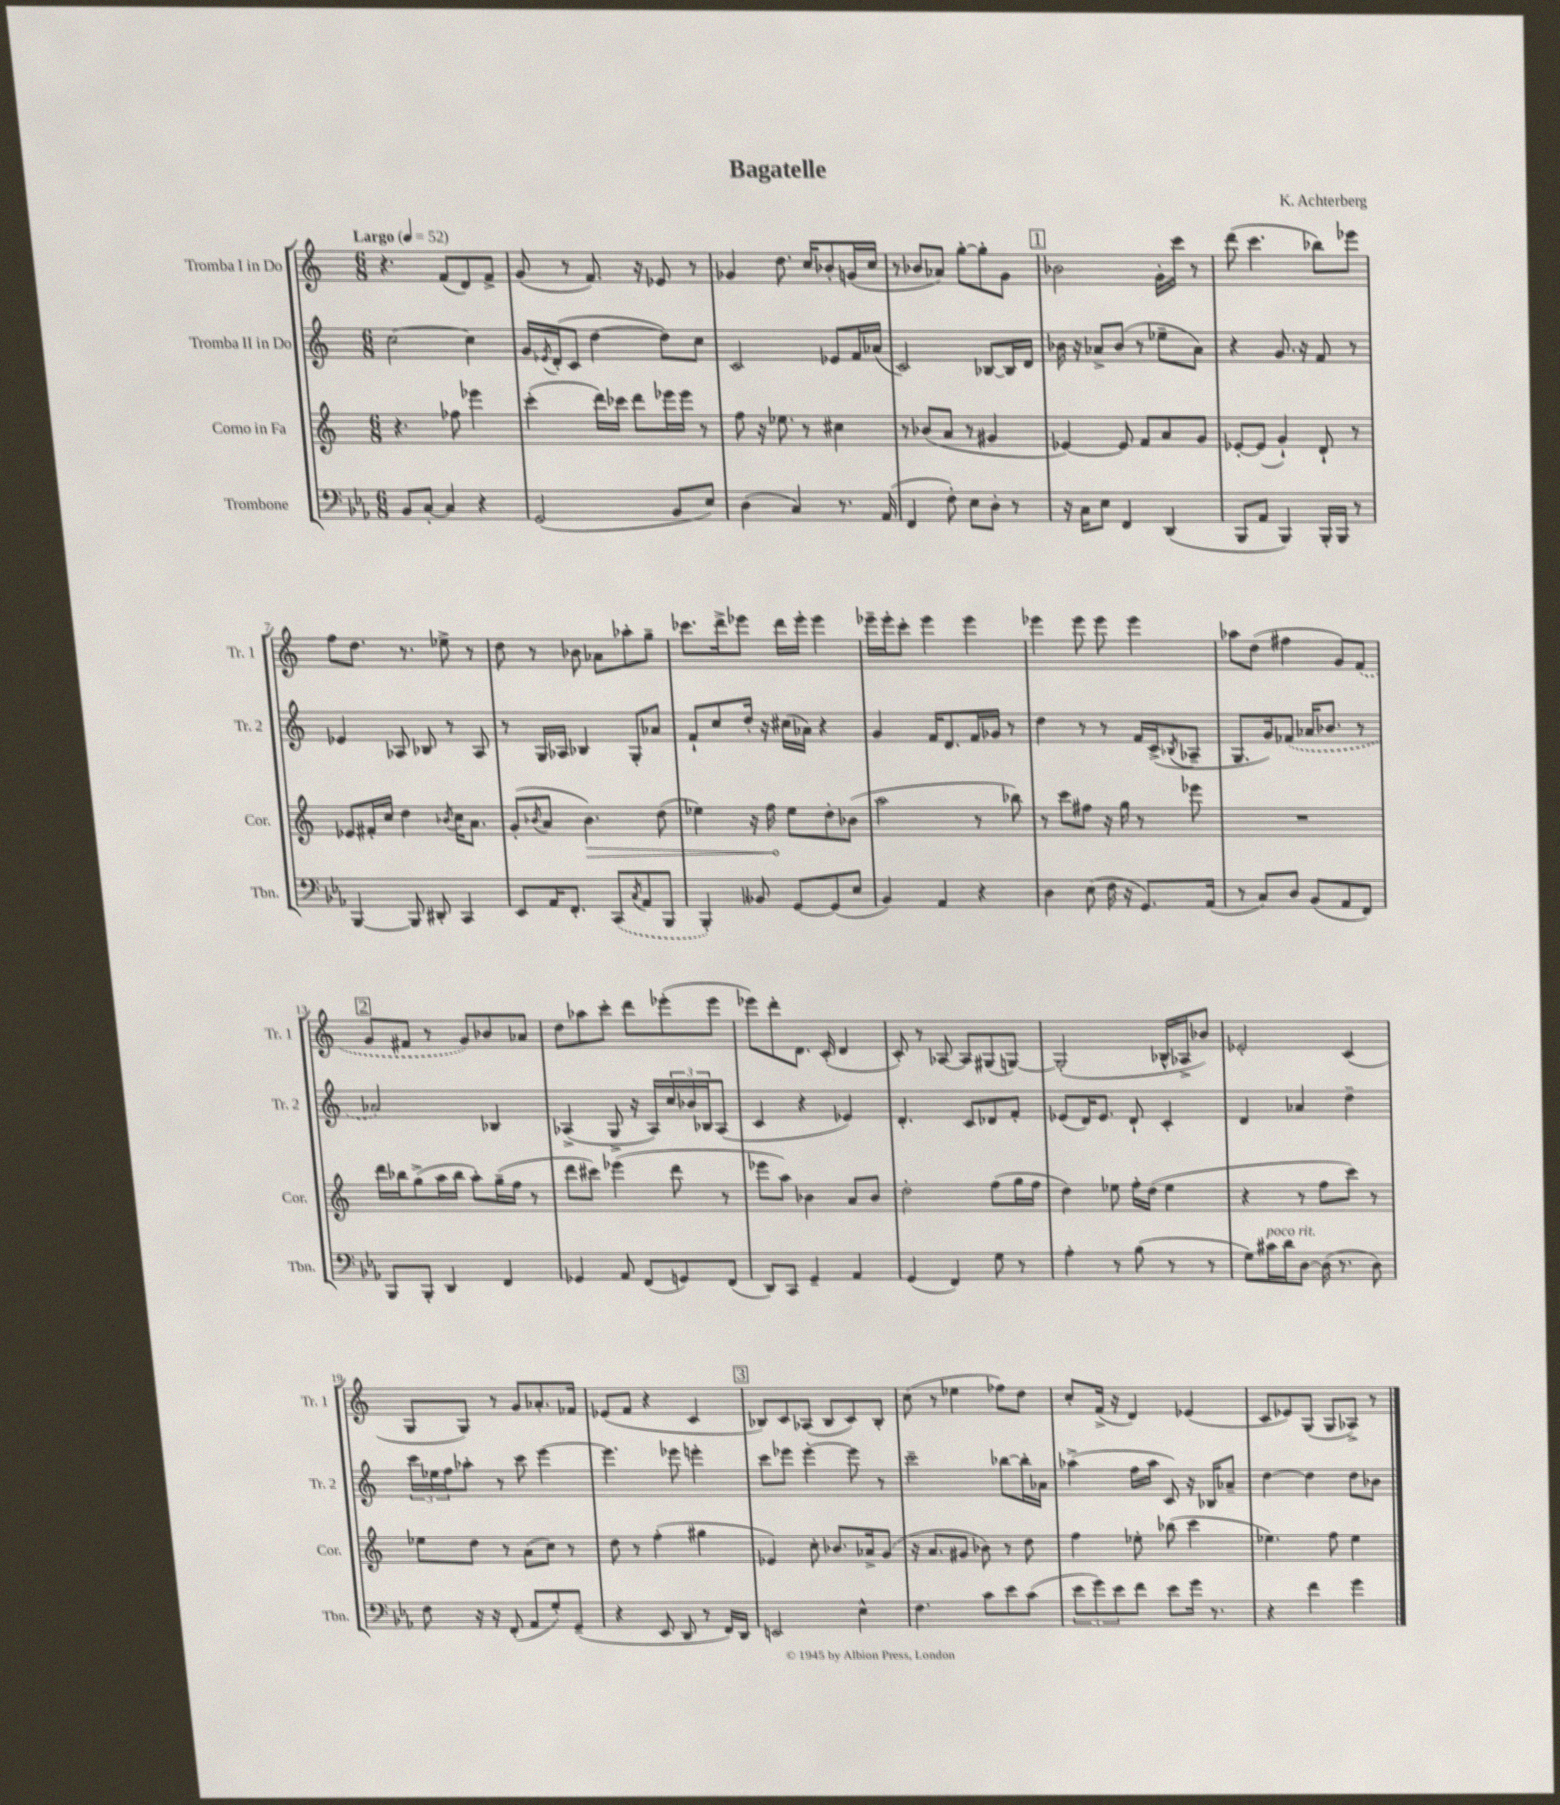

**kern	**kern	**dynam	**kern	**kern
*part4	*part3	*part3	*part2	*part1
*staff4	*staff3	*staff3	*staff2	*staff1
*I"Trombone	*I"Corno in Fa	*	*I"Tromba II in Do	*I"Tromba I in Do
*I'Tbn.	*I'Cor.	*	*I'Tr. 2	*I'Tr. 1
*clefF4	*clefG2	*	*clefG2	*clefG2
*k[b-e-a-]	*k[]	*	*k[]	*k[]
*M6/8	*M6/8	*	*M6/8	*M6/8
*MM52	*MM52	*	*MM52	*MM52
=1	=1	=1	=1	=1
!	!	!	!	!LO:TX:a:B:t=Largo
8BB-/L	4.r	.	[2cc\	4.r
[8C'/J	.	.	.	.
4C/]	.	.	.	.
.	8ff-X\	.	.	(8f/L
4r	4eee-X\	.	4cc\]	8d/)
.	.	.	.	8f^/J
=2	=2	=2	=2	=2
(2GG/	(4ccc'\	.	16g/LL	(8g/
.	.	.	8qe-X/	.
.	.	.	(16d'/J	.
.	.	.	8c/J	8r
.	16ddd\LL)	.	[4dd\	8.f/)
.	16ccc-X\JJ	.	.	.
.	8ddd\L	.	.	.
.	.	.	.	16r
8BB-/L	16eee-X\L	.	8dd\L])	8e-X/
.	16eee-\JJ	.	.	.
8E-/J)	8r	.	8cc\J	8r
=3	=3	=3	=3	=3
(4D\	8ff\	.	2c/	4g-X/
.	16r	.	.	.
.	8.ee-X\	.	.	.
4C/)	.	.	.	8.dd\
.	8r	.	.	.
.	.	.	.	16cc/KL
8.r	4cc#X\	.	8e-X/L	8b-X'/
.	.	.	16f/L	(16gn/L
(16AA-/	.	.	(16a-X/JJ	16cc/JJ
=4	=4	=4	=4	=4
4FF/	8r	.	2c/)	8r
.	(8b-X/L	.	.	8b-X/L
8F'\)	8a/J	.	.	8a-X/J)
8E-\L	8r	.	.	[8gg'\L
8D'\J	4g#X/	.	[8B-X/L	8gg'\]
8r	.	.	16B-/L]	8g\J
.	.	.	16d/JJ	.
!!LO:REH:place=s1:t=1
=5	=5	=5	=5	=5
16r	[4e-X/)	.	16b-X\	2b-X\
16C\KL	.	.	16r	.
8E-\J	.	.	8a-X^/L	.
4FF/	8e-/]	.	(8b-/J	.
.	8f/L	.	8r	.
(4DD/	8a/	.	8ee-X~\L	16g'\LL
.	.	.	.	16ccc\JJ
.	8g/J	.	8a-\J)	8r
=6	=6	=6	=6	=6
8BBB-/L	[8e-X'/L	.	4r	(8ddd\
8AA-/J	(8e-/J]	.	.	4.ccc\
4BBB-/)	4g`/)	.	8.g/	.
.	.	.	16r	.
16BBB-'/LL	8d`/	.	8f/	8bb-X\L)
16BBB-/JJ	.	.	.	.
8r	8r	.	8r	8eee-X\J
!!LO:LB:g=z
=7	=7	=7	=7	=7
[4BBB-/	8e-X/L	.	4e-X/	8ff\L
.	16f#X'/L	.	.	8.dd\J
.	16cc/JJ	.	.	.
8BBB-/]	4dd\	.	8A-X/	.
.	.	.	.	8.r
8DD#X'/	.	.	8B-X/	.
.	8qb-X/	.	.	.
4CC/	16cc\KL	.	8r	8ee-X^\
.	8.a\J	.	.	.
.	.	.	8A-/	8r
=8	=8	=8	=8	=8
8EE-/L	(8g'/L	.	8r	8dd\
.	8qb-X/	.	.	.
16AA-/K	8a/J	.	16G/LL	8r
8.FF'/J	.	.	16A-X/JJ	.
!	!	!LO:HP:b	!	!
.	4.b-\)	>	4B-X/	8b-X\
(8CC/L	.	.	.	8a-X\L
8qC/	.	.	.	.
8AA-/	.	.	8G'/L	8aa-X'\
8BBB-/J	(8dd\	.	8a-X/J	8gg~\J
=9	=9	=9	=9	=9
4BBB-'/)	4ee-X\)	.	8f`/L	8.ccc-X\L
.	.	.	8cc/	.
.	.	.	.	16ddd^\k
8BB--X/	16r	.	16dd'/Jk	8eee-X\J
.	16ff\	.	16r	.
[8GG/L	8ee-\L	]	(16cc#X\LL	16ddd\LL
.	.	.	16a-X\JJ)	16eee-'\JJ
(8GG/]	8dd'\	.	4r	4eee-\
8E-/J	(8b-X\J	.	.	.
=10	=10	=10	=10	=10
4BB-/)	2aa\	.	4g/	16eee-X~\LL
.	.	.	.	16eee-'\J
.	.	.	.	8ccc'\J
4AA-/	.	.	16f/KL	4eee-\
.	.	.	8.d/	.
4r	8r	.	16f/L	4eee-\
.	.	.	16g-X/JJ	.
.	8bb-X\)	.	8r	.
=11	=11	=11	=11	=11
4D\	8r	.	4dd\	4eee-X\
.	8ccc\L	.	.	.
(8E-\	8ff#X\J	.	8r	8eee-\
16F\	16r	.	8r	8eee-\
16r	16gg\	.	.	.
8.GG/L)	8r	.	16f/LL	4eee-\
.	.	.	(16c^/J	.
.	.	.	8qB-X/	.
.	8eee-X\	.	8A-X~/J	.
(16AA-/Jk	.	.	.	.
=12	=12	=12	=12	=12
8r	2.r	.	8.G/L	8aa-X\L
8C/L)	.	.	.	(8dd\J
.	.	.	16g/k)	.
8D/J	.	.	(8f-X/J	4ff#X\
(8BB-/L	.	.	16a-X/KL	.
.	.	.	8.b-X/J	.
8AA-/	.	.	.	8g/L)
8FF/J)	.	.	8r	(8f/J
!!LO:LB:g=z
!!LO:REH:place=s1:t=2
=13	=13	=13	=13	=13
8BBB-/L	16ddd\LL	.	2a-X/)	8g/L
.	16bb-X\J	.	.	.
8BBB-'/J	(8gg^\	.	.	8f#X/J
4DD/	16aa\L	.	.	8r
.	16bb-\JJ	.	.	.
.	8aa'\L)	.	.	8g/L)
4FF/	(16gg~\L	.	4B-X/	8b-X/
.	16ff\JJ	.	.	.
.	8r	.	.	8a-X/J
=14	=14	=14	=14	=14
4GG-X/	8ddd\L	.	(4A-X^/	8dd\L
.	8ccc#X\J)	.	.	8aa-X\
8AA-/	(4eee-X\	.	8G^/	8ccc'\J
(8FF/L	.	.	16r	8ddd\L
.	.	.	16A-/LL)	.
8GGn/)	8ddd\	.	24cc/	(8eee-X'\
.	.	.	24b-X/	.
.	.	.	24B-X/J	.
(8FF/J	8r	.	(8A-/J	8eee-\J
=15	=15	=15	=15	=15
8DD/L)	8eee-X\L	.	4c/	8eee-X\L)
8CC/J	8aa\J)	.	.	8ddd'\
4GG~/	4b-X\	.	4r	8.d\J
.	.	.	.	(16c'/
4AA-/	8a/L	.	4e-X/)	4d/
.	8b-/J	.	.	.
=16	=16	=16	=16	=16
(4GG/	2dd'\	.	4.d'/	8c'/)
.	.	.	.	8r
4FF/)	.	.	.	[8A-X/
.	.	.	8c/L	8A-/L]
8G\	(8ff\L	.	8d-X/	(8G#X/
8r	16gg\L	.	8f'/J	[8Gn/J)
.	16ff\JJ	.	.	.
=17	=17	=17	=17	=17
4A-'\	4dd\)	.	(8e-X/L	(2G'/]
.	.	.	16d/K)	.
.	.	.	8.e-/J	.
8r	8ee-X\	.	.	.
(8B-\	16ff'\LL	.	8d`/	.
.	(16dd\JJ	.	.	.
8r	4ee-\	.	4c'/	16B-X^^/LL
.	.	.	.	16A-X^/J
8r	.	.	.	8b-X/J)
=18	=18	=18	=18	=18
8G\L)	4r	.	4d/	2e-X'/
!LO:TX:a:i:t=poco rit.	!	!	!	!
16c#X\L	.	.	.	.
16d\J	.	.	.	.
[8D\J	8r	.	4a-X/	.
(16D\]	8ff\L	.	.	.
8.r	.	.	.	.
.	8ccc\J)	.	4dd~\	(4c/
8D\)	8r	.	.	.
!!LO:LB:g=z
=19	=19	=19	=19	=19
8F\	8ee-X\L	.	24ccc\LL	8G/L
.	.	.	24ee-X\	.
.	.	.	24ff\J	.
16r	8dd\J	.	8aa-X'\J	8G/J)
16r	.	.	.	.
(8FF'/	8r	.	8r	8r
8AA-/L	(8a\L	.	8ccc\	8g/L
8G'/)	8cc\J)	.	[4eee\	8.a-X'/
(8GG~/J	8r	.	.	.
.	.	.	.	16f-X/Jk
=20	=20	=20	=20	=20
4r	8dd\	.	4.eee\]	(8e-X/L
.	8r	.	.	8f/J
8EE-/	(4ff'\	.	.	4r
8DD/	.	.	8eee-X\	.
8r	4gg#X\	.	4eeen'\	4c/
16FF/LL)	.	.	.	.
16DD/JJ	.	.	.	.
!!LO:REH:place=s1:t=3
=21	=21	=21	=21	=21
2EEn/	4e-X/)	.	8ccc\L	8B-X/L)
.	.	.	8eee-X\J	8c/
.	8cc'\	.	[4eee-'\	(8A-X/J
.	8.b-X/L	.	.	8B-/L
4E-^^\	.	.	8eee-\]	8c/)
.	16a-X^/k	.	.	.
.	(8g/J	.	8r	8B-'/J
=22	=22	=22	=22	=22
4.F\	16r	.	2ccc~\	(8cc\
.	8.a/L	.	.	.
.	.	.	.	8r
.	8g#X/J	.	.	4ee-X\
8c\L	8b-X\)	.	.	.
8e-\	8r	.	[8bb-X\L	8ff-X\L)
(8c\J	8dd\	.	16bb-'\L]	8dd\J
.	.	.	16a-X\JJ	.
=23	=23	=23	=23	=23
12e-\L	4ff\	.	(4aa-X^\	8cc'/L
12g\)	.	.	.	.
.	.	.	.	(16f^/Jk
12e-\	.	.	.	.
.	.	.	.	16r
8f\J	8ee-X'\	.	16ff\LL	4d/)
.	.	.	16aa-\JJ	.
8e-\L	(8bb-X\	.	8c/)	.
16g\Jk	4ccc\	.	16r	(4e-X/
8.r	.	.	16B-X/KL	.
.	.	.	8a-X~/J	.
=24	=24	=24	=24	=24
4r	4.ee-X\)	.	[4dd\	8c/L
.	.	.	.	8e-X/)
4f\	.	.	4dd\]	(8G/J
.	8ff\	.	.	8G/L
4g\	4ee-\	.	8dd\L	8A-X^/J)
.	.	.	8b-X\J	8r
==	==	==	==	==
*-	*-	*-	*-	*-
